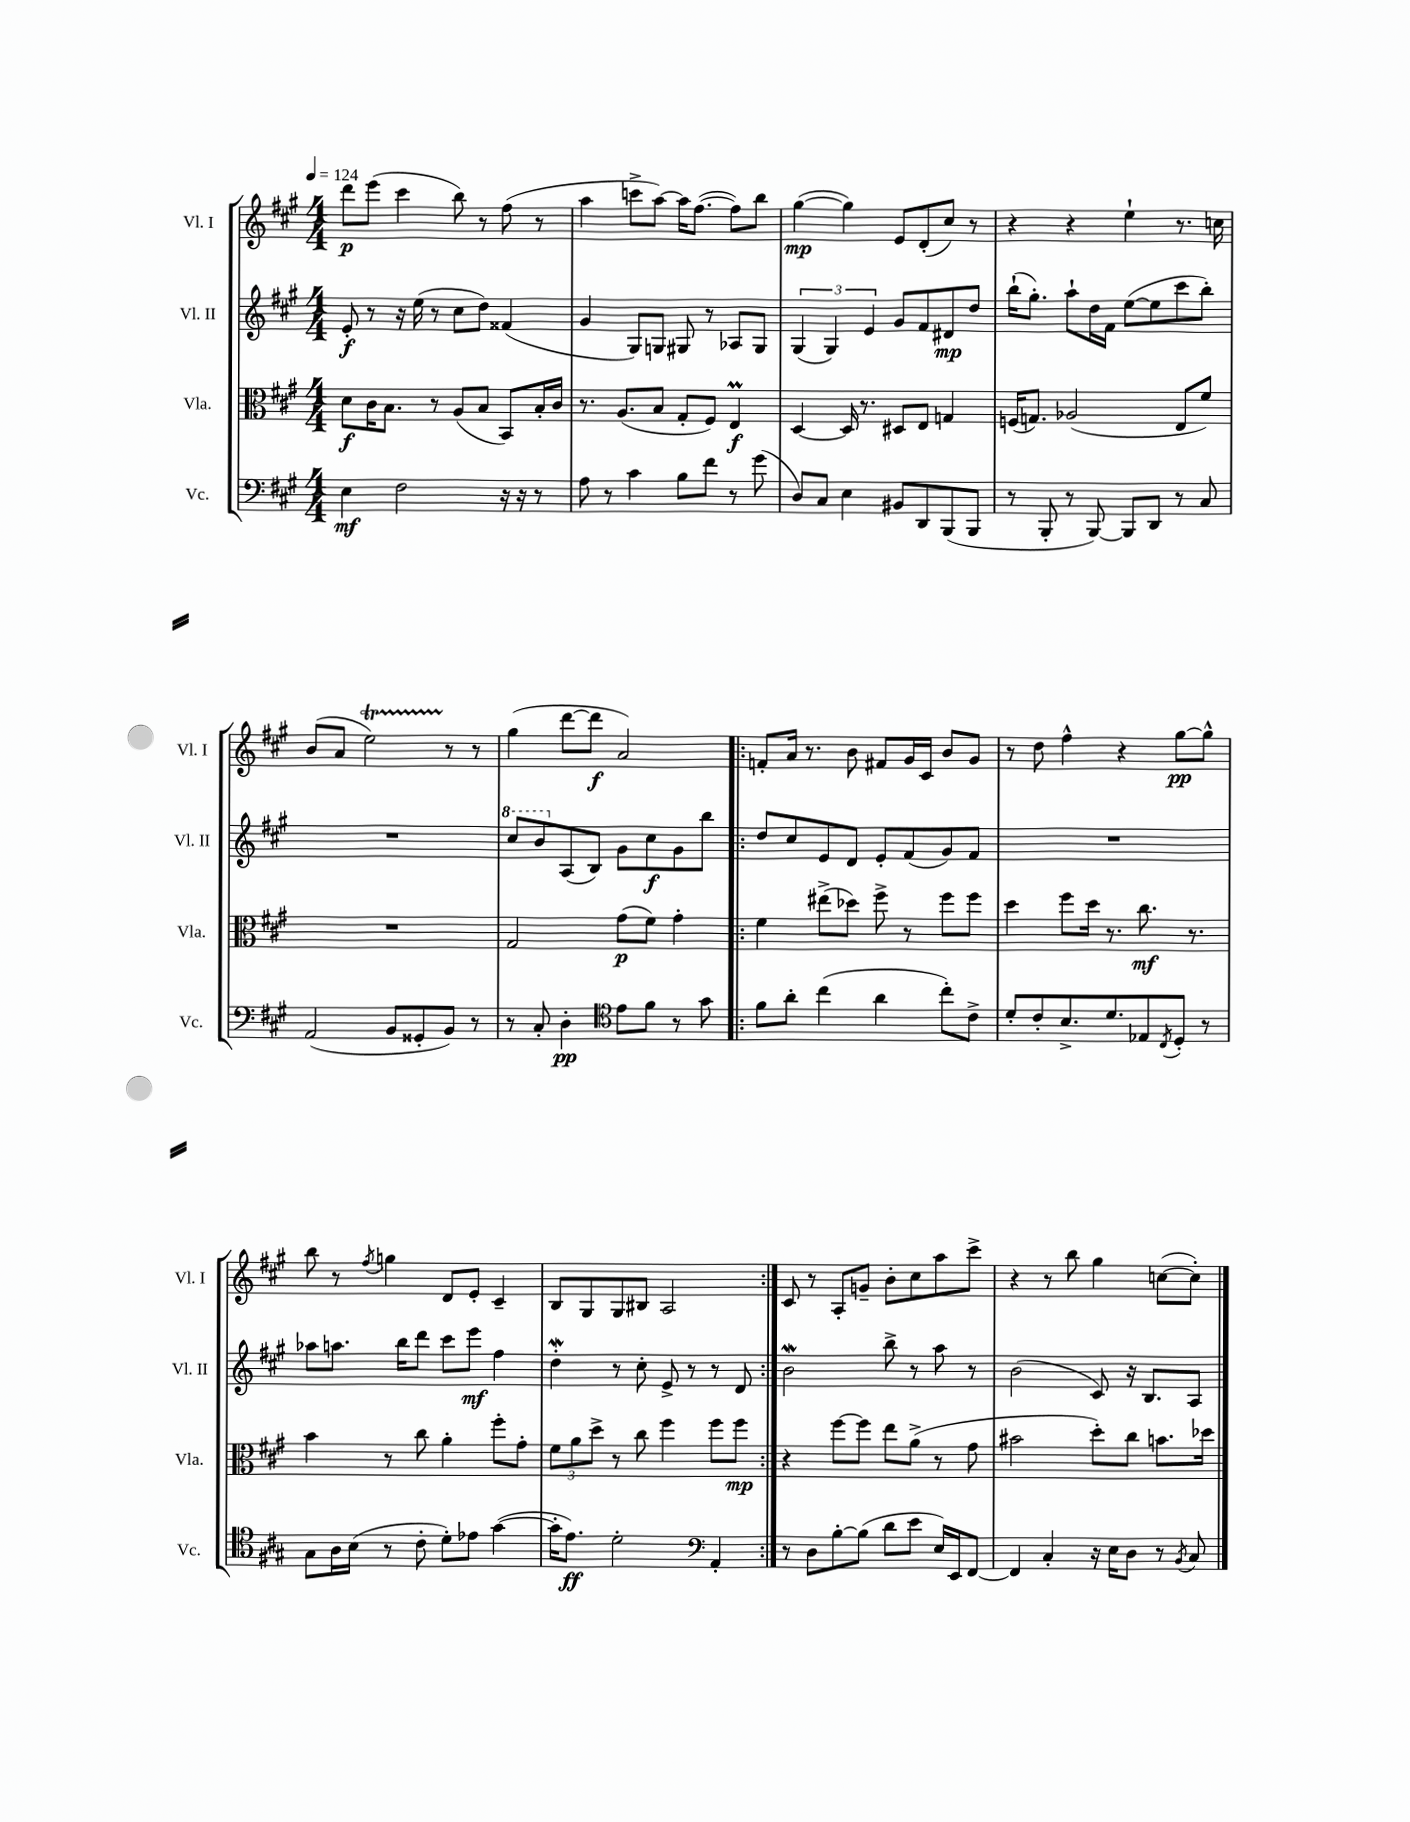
<<
\new StaffGroup <<
\new Staff = "s0" \with { instrumentName = "Vl. I" shortInstrumentName = "Vl. I" } {
    \clef treble \key a \major \numericTimeSignature \time 4/4 \tempo 4 = 124
    d'''8\p e'''8( cis'''4 b''8) r8 fis''8( r8 |
    a''4 c'''8-> a''8~) a''16 fis''8.~( fis''8) b''8 |
    gis''4~\mp( gis''4) e'8 d'8-.( cis''8) r8 |
    r4 r4 e''4-! r8. c''16 |
    b'8( a'8 e''2\startTrillSpan) r8\stopTrillSpan r8 |
    gis''4( d'''8~ d'''8\f a'2) |
    \repeat volta 2 { f'8-. a'16 r8. b'8 fis'8 gis'16 cis'16 b'8 gis'8 |
    r8 d''8 fis''4-^ r4 gis''8~\pp gis''8-^ |
    b''8 r8 \acciaccatura { fis''8 } g''4 d'8 e'8-. cis'4-- |
    b8 gis8 gis8 bis8 a2 | }
    cis'8 r8 a8-. g'8-- b'8-. cis''8 a''8 cis'''8-> |
    r4 r8 b''8 gis''4 c''8~( c''8-.) \bar "|." |
}
\new Staff = "s1" \with { instrumentName = "Vl. II" shortInstrumentName = "Vl. II" } {
    \clef treble \key a \major \numericTimeSignature \time 4/4
    e'8-.\f r8 r16 e''16( r8 cis''8 d''8) fisis'4( |
    gis'4 gis8) g8 gis8 r8 aes8 gis8 |
    \tuplet 3/2 { gis4( gis4) e'4 } gis'8 fis'8 dis'8\mp d''8 |
    b''16-!( gis''8.-.) a''8-! d''16 fis'16 e''8~( e''8 cis'''8 b''8-.) |
    R1 |
    \ottava #1 cis'''8 b''8 \ottava #0 a8( b8) gis'8 cis''8\f gis'8 b''8 |
    \repeat volta 2 { d''8 cis''8 e'8 d'8 e'8-. fis'8( gis'8) fis'8 |
    R1 |
    aes''8 a''8. b''16 d'''8 cis'''8 e'''8\mf fis''4 |
    d''4-.\mordent r8 cis''8-. e'8-> r8 r8 d'8 | }
    b'2\mordent b''8-> r8 a''8 r8 |
    b'2( cis'8) r16 b8. a8 \bar "|." |
}
\new Staff = "s2" \with { instrumentName = "Vla." shortInstrumentName = "Vla." } {
    \clef alto \key a \major \numericTimeSignature \time 4/4
    d'8\f cis'16 b8. r8 a8( b8 b,8) b16-. cis'16 |
    r8. a8.( b8 gis8-. fis8) e4\prall\f |
    d4~ d16 r8. dis8 e8 g4 |
    f16( g8.) aes2( e8 fis'8) |
    R1 |
    gis2 gis'8\p( fis'8) gis'4-. |
    \repeat volta 2 { fis'4 eis''8->( des''8) fis''8-> r8 fis''8 fis''8 |
    d''4 fis''8 d''16 r8. cis''8.\mf r8. |
    b'4 r8 cis''8 a'4-. fis''8-. gis'8-. |
    \tuplet 3/2 { fis'8 a'8 d''8-> } r8 cis''8 fis''4 fis''8 fis''8\mp | }
    r4 fis''8~ fis''8 e''8 a'8->( r8 gis'8 |
    bis'2 d''8-.) cis''8 b'8. des''16 \bar "|." |
}
\new Staff = "s3" \with { instrumentName = "Vc." shortInstrumentName = "Vc." } {
    \clef bass \key a \major \numericTimeSignature \time 4/4
    e4\mf fis2 r16 r16 r8 |
    a8 r8 cis'4 b8 fis'8 r8 gis'8( |
    d8) cis8 e4 bis,8 d,8 b,,8( b,,8 |
    r8 b,,8-. r8 b,,8~) b,,8 d,8 r8 cis8 |
    a,2( b,8 gisis,8-. b,8) r8 |
    r8 cis8-. d4-.\pp \clef tenor e'8 fis'8 r8 gis'8 |
    \repeat volta 2 { fis'8 a'8-. cis''4( a'4 cis''8-.) cis'8-> |
    d'8-. cis'8-. b8.-> d'8. ees8 \acciaccatura { cis8 } d8-. r8 |
    gis8 a16 b16( r8 cis'8-. d'8-.) ees'8 gis'4~( |
    gis'16-. e'8.\ff) d'2-. \clef bass a,4-. | }
    r8 d8 b8~-. b8( d'8 e'8 e16) e,16 fis,8~ |
    fis,4 cis4-. r16 e16 d8 r8 \acciaccatura { b,8 } cis8 \bar "|." |
}
>>
>>
\layout { \context { \Score \remove "Bar_number_engraver" } }
